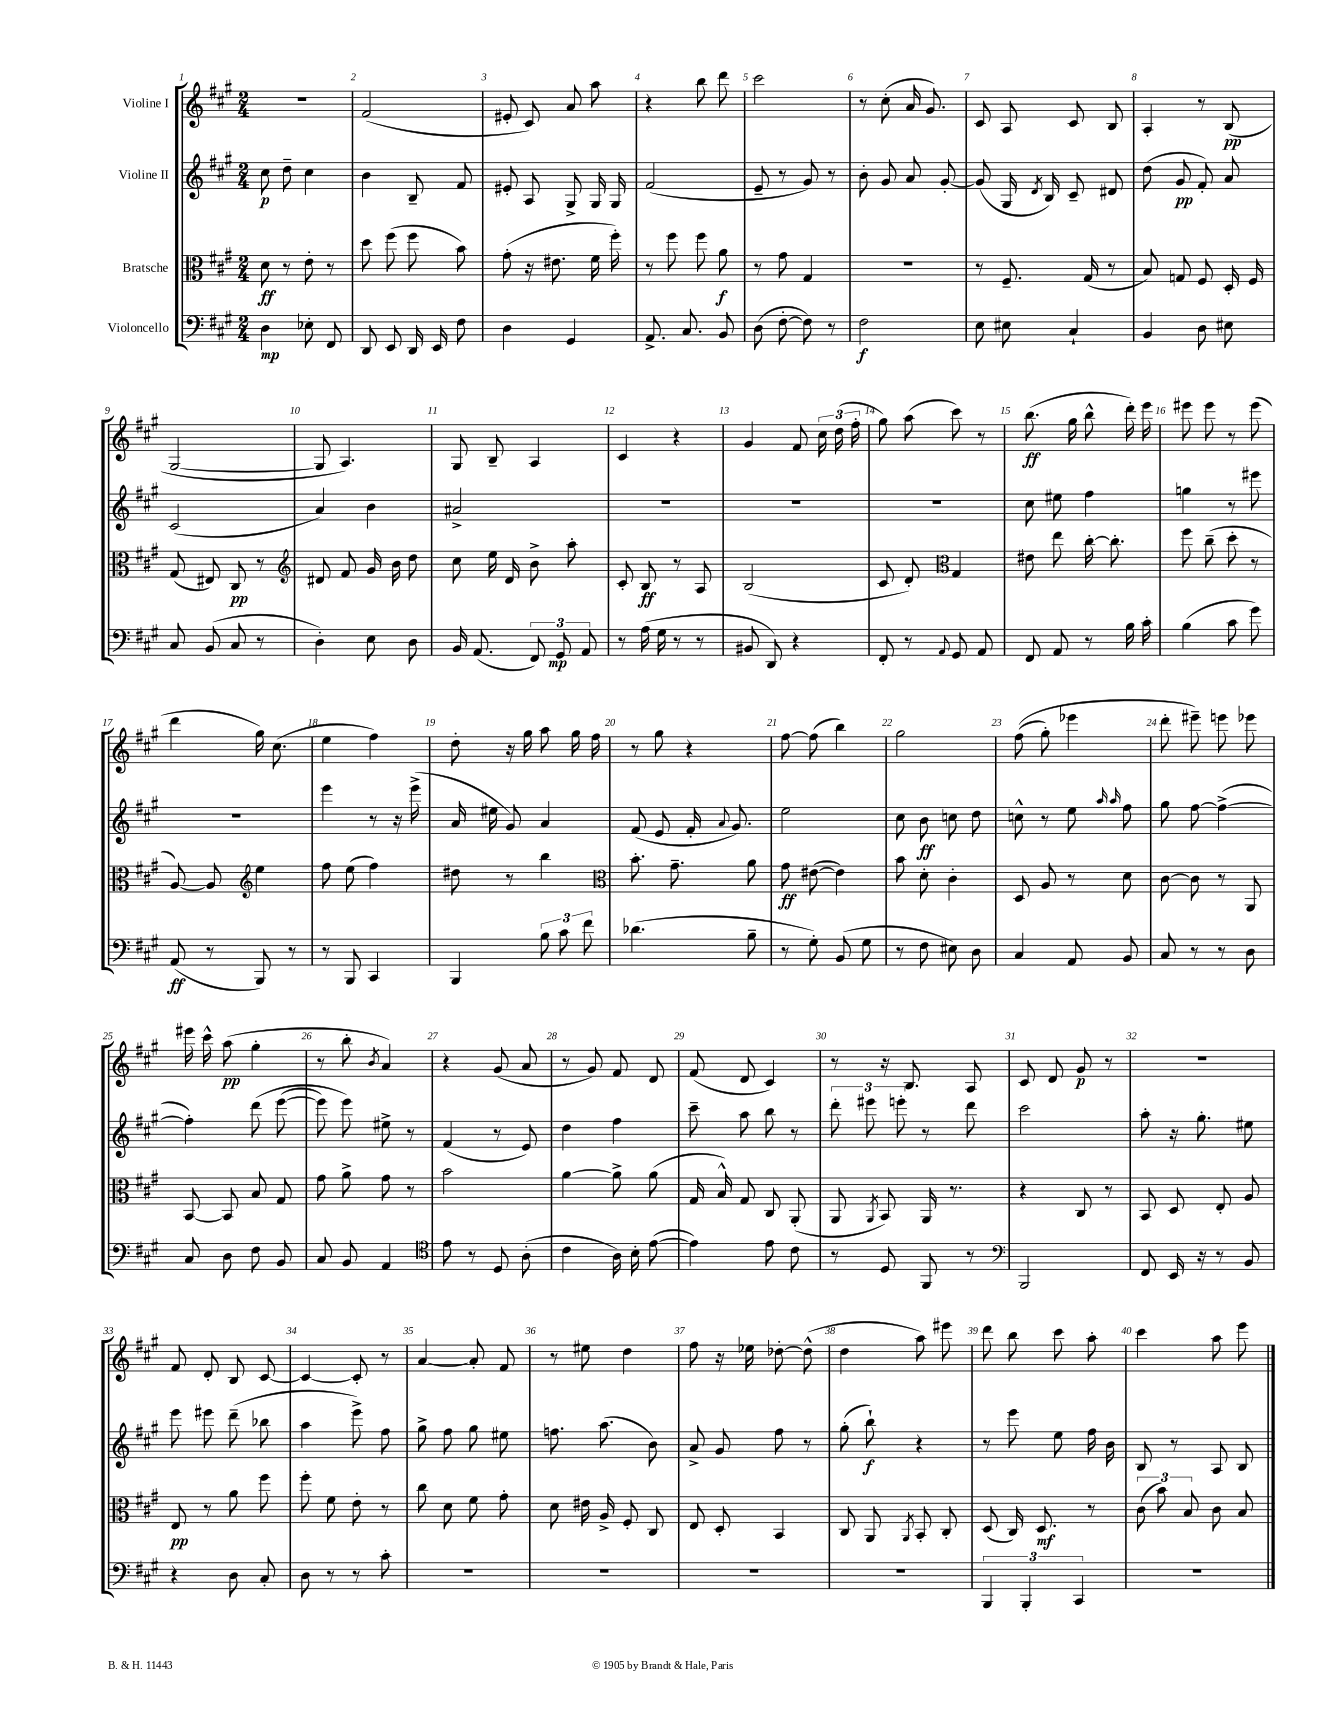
<<
\new StaffGroup <<
\new Staff = "s0" \with { instrumentName = "Violine I" } {
    \clef treble \key a \major \numericTimeSignature \time 2/4
    \autoBeamOff r2 |
    fis'2( |
    eis'8-. cis'8) a'8 a''8 |
    r4 b''8 d'''8 |
    cis'''2 |
    r8 cis''8-.( a'16 gis'8.) |
    cis'8 a8 cis'8 b8 |
    a4-. r8 b8\pp( |
    gis2~ |
    gis8 a4.) |
    gis8 b8-- a4 |
    cis'4 r4 |
    gis'4 fis'8 \tuplet 3/2 { cis''16 d''16( fis''16-. } |
    gis''8) a''8( cis'''8) r8 |
    b''8.\ff( gis''16 b''8-^ d'''16-.) e'''16 |
    eis'''8 eis'''8 r8 eis'''8( |
    d'''4 gis''16) cis''8.( |
    e''4 fis''4) |
    d''8-. r16 gis''16 a''8 gis''16 fis''16 |
    r8 gis''8 r4 |
    fis''8~ fis''8( b''4) |
    gis''2 |
    fis''8(\( gis''8-.) ees'''4 |
    d'''8-. eis'''8--\) e'''8 ees'''8 |
    eis'''16 cis'''16-^ a''8\pp( gis''4-. |
    r8 b''8-. \acciaccatura { b'8 } a'4) |
    r4 gis'8( a'8 |
    r8 gis'8) fis'8 d'8 |
    fis'8( d'8 cis'4) |
    r8 r16 b8. a8 |
    cis'8 d'8 gis'8\p r8 |
    r2 |
    fis'8 d'8-. b8 cis'8~ |
    cis'4~ cis'8-. r8 |
    a'4~ a'8-. fis'8 |
    r8 eis''8 d''4 |
    fis''8 r16 ees''16 des''8~-. des''8-^( |
    d''4 a''8) eis'''8 |
    d'''8 b''8 cis'''8 a''8-. |
    cis'''4 a''8 e'''8 \bar "|." |
}
\new Staff = "s1" \with { instrumentName = "Violine II" } {
    \clef treble \key a \major \numericTimeSignature \time 2/4
    \autoBeamOff cis''8\p d''8-- cis''4 |
    b'4 b8-- fis'8 |
    eis'8-. a8 gis8-> gis16 gis16 |
    fis'2( |
    e'8-- r8 gis'8) r8 |
    b'8-. gis'8 a'8 gis'8~-. |
    gis'8( gis16 \acciaccatura { d'8 } b16) cis'8-- dis'8 |
    d''8( gis'8\pp fis'8-.) a'8 |
    cis'2( |
    a'4) b'4 |
    ais'2-> |
    R2 |
    R2 |
    R2 |
    cis''8 eis''8 fis''4 |
    g''4 r8 eis'''8 |
    r2 |
    e'''4 r8 r16 e'''16->( |
    a'16 eis''16 gis'8) a'4 |
    fis'8( e'8 fis'16-. \appoggiatura { a'8 } gis'8.) |
    e''2 |
    cis''8 b'8\ff c''8 d''8 |
    c''8-^ r8 e''8 \grace { a''16 a''16 } fis''8 |
    gis''8 fis''8~ fis''4~->( |
    fis''4-.) d'''8\( e'''8~( |
    e'''8) e'''8\) eis''8-> r8 |
    fis'4( r8 e'8) |
    d''4 fis''4 |
    cis'''8-- a''8 b''8 r8 |
    \tuplet 3/2 { d'''8-. eis'''8 e'''8-. } r8 d'''8 |
    cis'''2 |
    a''8-. r16 gis''8.-. eis''8 |
    e'''8 eis'''8 d'''8--( bes''8 |
    a''4 e'''8->) fis''8 |
    gis''8-> fis''8 gis''8 eis''8 |
    f''8. a''8.( b'8) |
    a'8-> gis'8 fis''8 r8 |
    gis''8-.( b''8-!\f) r4 |
    r8 e'''8 e''8 fis''16 b'16 |
    b8 r8 a8 b8 \bar "|." |
}
\new Staff = "s2" \with { instrumentName = "Bratsche" } {
    \clef alto \key a \major \numericTimeSignature \time 2/4
    \autoBeamOff d'8\ff r8 e'8-. r8 |
    d''8 fis''8( fis''8 b'8) |
    gis'8-.( r16 eis'8. fis'16 fis''16-.) |
    r8 fis''8 fis''8 a'8\f |
    r8 gis'8 gis4 |
    R2 |
    r8 fis8.-- gis16( r8 |
    b8) g8 fis8 d16-. fis16 |
    gis8( eis8) cis8\pp r8 |
    \clef treble dis'8 fis'8 gis'16 b'16 d''8 |
    cis''8 e''16 d'16 b'8-> a''8-. |
    cis'8-. b8\ff r8 a8 |
    b2( |
    cis'8 d'8-.) \clef alto gis4 |
    eis'8 e''8 cis''16~-. cis''8.-. |
    fis''8 cis''8--( d''8-. r8 |
    a8~) a8 \clef treble e''4 |
    fis''8 e''8( fis''4) |
    dis''8 r8 b''4 |
    \clef alto b'8.-. gis'8.-- a'8 |
    gis'8\ff eis'8~( eis'4) |
    b'8 d'8-. cis'4-. |
    d8 a8 r8 d'8 |
    cis'8~ cis'8 r8 a,8 |
    b,8~ b,8 b8 gis8 |
    gis'8 a'8-> gis'8 r8 |
    b'2 |
    a'4~ a'8-> a'8( |
    gis16 b16-^) gis8 cis8 a,8-.( |
    a,8 \acciaccatura { a,8 } b,8) a,16 r8. |
    r4 cis8 r8 |
    b,8 d8 e8-. a8 |
    e8\pp r8 a'8 fis''8 |
    fis''8-. fis'8 e'8-. r8 |
    cis''8 d'8 fis'8 gis'8-. |
    d'8 eis'16 a16-> fis8-. cis8 |
    e8 d8-. b,4 |
    cis8 a,8 \acciaccatura { a,8 } b,8-. cis8-. |
    d8( cis16) d8.\mf r8 |
    \tuplet 3/2 { cis'8( b'8) b8 } cis'8 b8 \bar "|." |
}
\new Staff = "s3" \with { instrumentName = "Violoncello" } {
    \clef bass \key a \major \numericTimeSignature \time 2/4
    \autoBeamOff d4\mp ees8-. fis,8 |
    d,8 e,8 d,16 e,16 fis8 |
    d4 gis,4 |
    a,8.-> cis8. b,8 |
    d8( fis8~-. fis8) r8 |
    fis2\f |
    e8 eis8 cis4-! |
    b,4 d8 eis8 |
    cis8 b,8( cis8 r8 |
    d4-.) e8 d8 |
    b,16 a,8.( \tuplet 3/2 { fis,8) gis,8\mp a,8 } |
    r8 a16( gis16 r8 r8 |
    bis,8 d,8) r4 |
    fis,8-. r8 \appoggiatura { a,8 } gis,8 a,8 |
    fis,8 a,8 r8 b16 cis'16-. |
    b4( cis'8 gis'8) |
    a,8\ff( r8 b,,8) r8 |
    r8 b,,8 cis,4 |
    b,,4 \tuplet 3/2 { b8 cis'8 fis'8 } |
    des'4.( b8-- |
    r8 gis8-.) b,8( gis8 |
    r8 fis8 eis8) d8 |
    cis4 a,8 b,8 |
    cis8 r8 r8 d8 |
    cis8 d8 fis8 b,8 |
    cis8 b,8 a,4 |
    \clef tenor e'8 r8 d8 a8-.( |
    cis'4 a16) b16-. e'8~( |
    e'4) e'8 cis'8 |
    r8 d8 fis,8 r8 |
    \clef bass b,,2 |
    fis,8 e,16 r16 r8 b,8 |
    r4 d8 cis8-. |
    d8 r8 r8 cis'8-. |
    R2 |
    R2 |
    R2 |
    R2 |
    \tuplet 3/2 { b,,4 b,,4-. cis,4 } |
    R2 \bar "|." |
}
>>
>>
\layout { \context { \Score \override BarNumber.break-visibility = ##(#f #t #t) barNumberVisibility = #all-bar-numbers-visible } }
